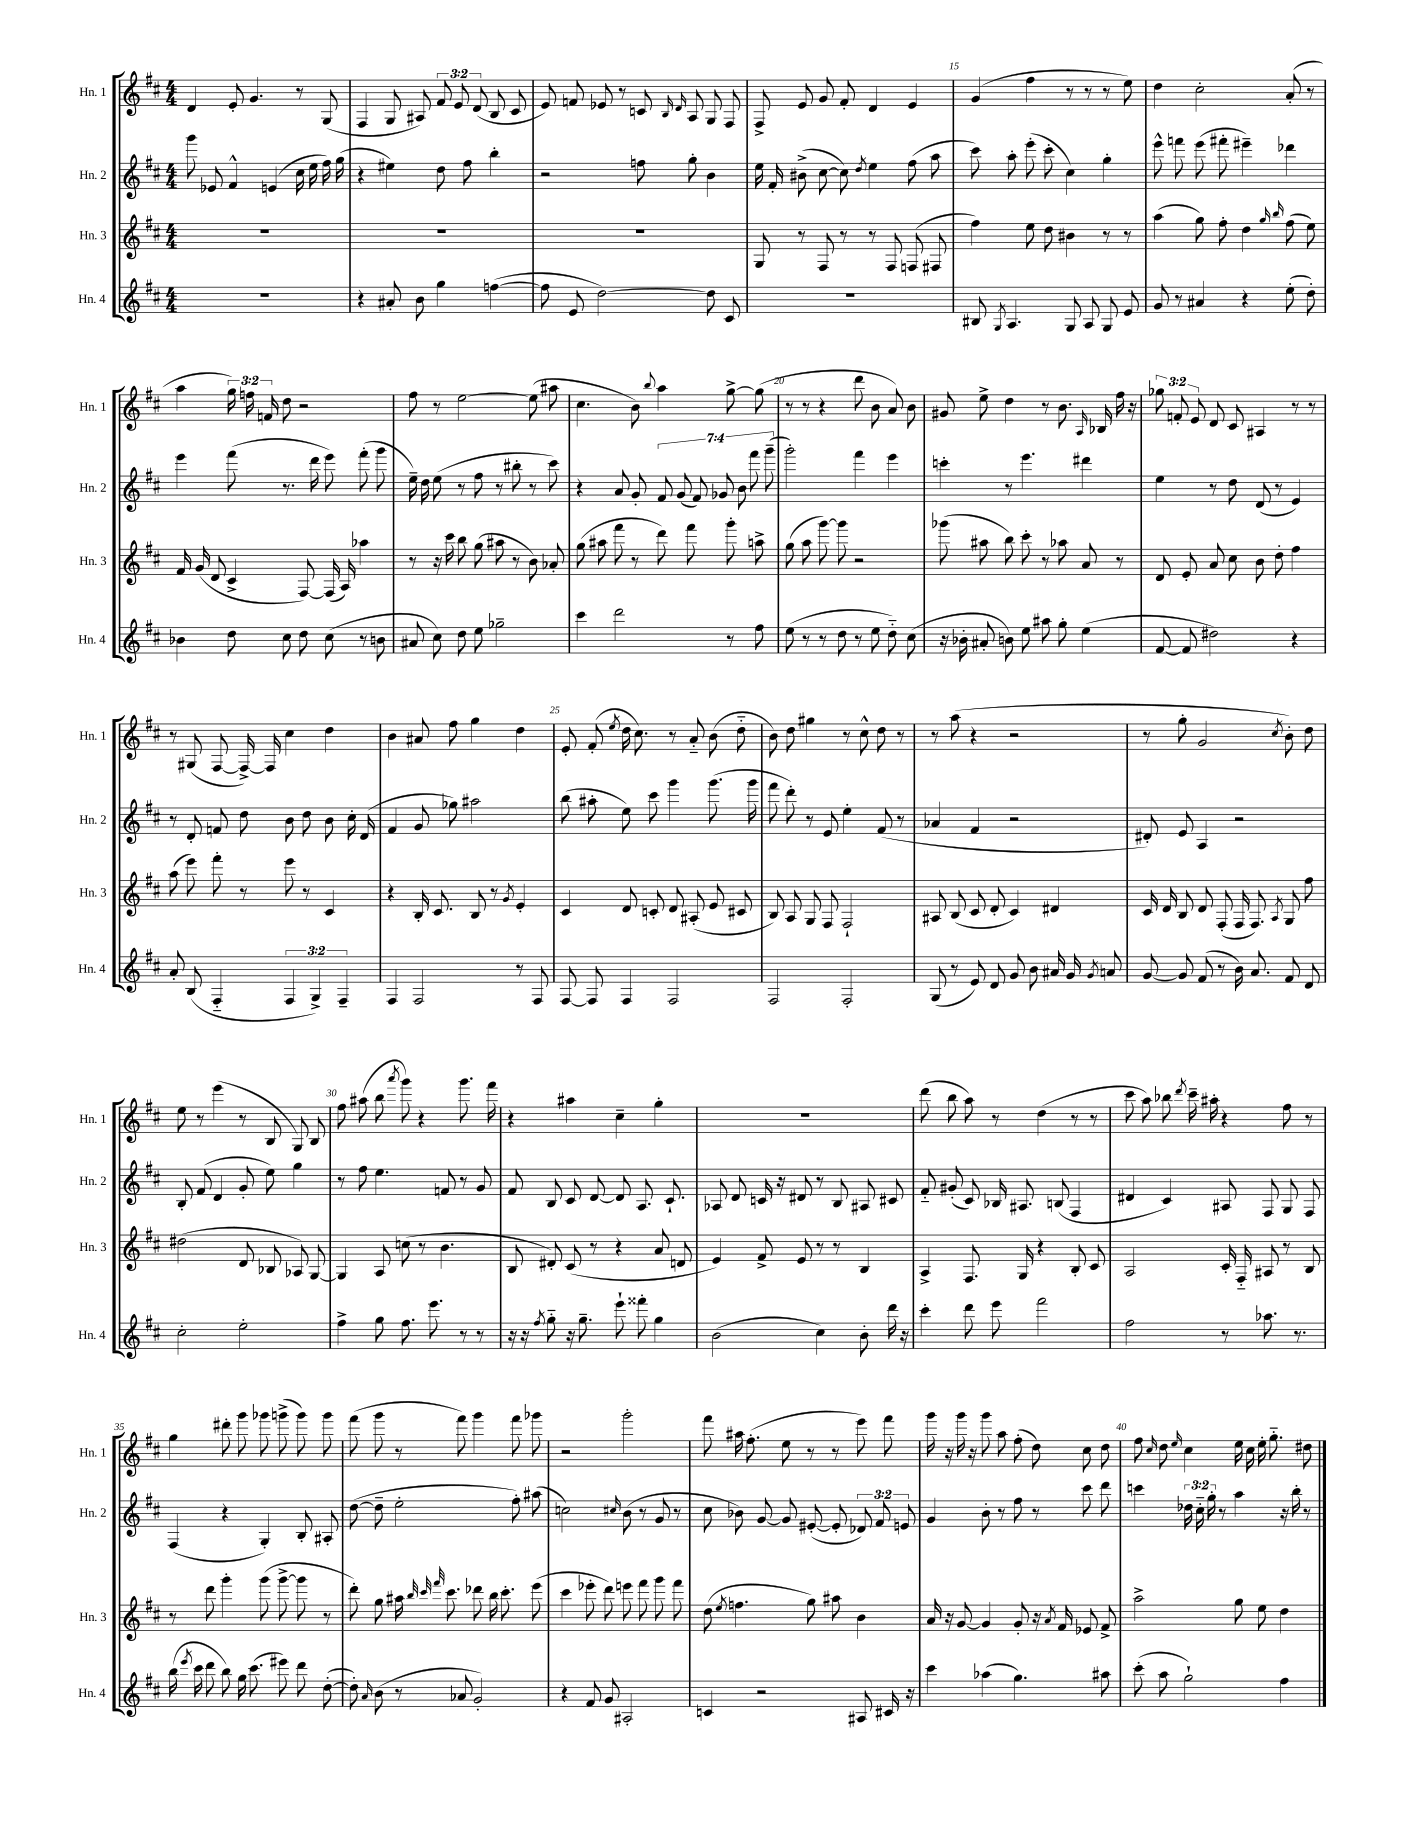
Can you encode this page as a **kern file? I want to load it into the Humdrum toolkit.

**kern	**kern	**kern	**kern
*staff4	*staff3	*staff2	*staff1
*clefG2	*clefG2	*clefG2	*clefG2
*k[f#c#]	*k[f#c#]	*k[f#c#]	*k[f#c#]
*M4/4	*M4/4	*M4/4	*M4/4
1r	1r	8ggg	4d
.	.	8e-	.
.	.	4f#^^	8e'
.	.	.	4.g
.	.	(4e	.
.	.	16cc#	8r
.	.	16ee	.
.	.	16ff#)	(8G
.	.	(16gg	.
=	=	=	=
4r	1r	4r	4F#
8a#'	.	4ee#)	8G
8b	.	.	8A#)
4gg	.	8dd	12f#
.	.	.	12e
.	.	8ff#	.
.	.	.	(12d
([4ff	.	4bb'	8B
.	.	.	8c#
=	=	=	=
8ff]	1r	2r	8e)
8e	.	.	8f
[2dd)	.	.	8e-
.	.	.	8r
.	.	8ff	8c
.	.	.	16qqB
.	.	.	16qqd
.	.	8gg'	8A
8dd]	.	4b	8G
8c#	.	.	8F#
=	=	=	=
1r	8G	16ee	8F#^
.	.	16f#'	.
.	8r	(8b#^	8e
.	8F#	[8cc#	8g
.	8r	8cc#])	8f#'
.	.	8qdd	.
.	8r	4ee	4d
.	8F#	.	.
.	(8F	(8ff#	4e
.	8F#	8aa	.
=	=	=	=
8B#	4ff#)	8ccc#)	(4g
8qG	.	.	.
4.A	.	8aa'	.
.	8ee	(8eee'	4ff#
.	8dd	8ccc#'	.
8G	4b#	4cc#)	8r
8A	.	.	8r
8G	8r	4gg'	8r
8e	8r	.	8ee)
=	=	=	=
8g	(4aa	8eee^^	4dd
8r	.	8fff	.
4a#	8gg)	(8eee	2cc#'
.	8ff#'	8fff#'	.
4r	4dd	4eee#~)	.
.	16qqgg	.	.
.	16qqbb	.	.
(8ee'	(8ff#	4ddd-	(8a'
8dd')	8ee)	.	8r
=	=	=	=
4b-	16f#	4eee	4aa
.	(16g	.	.
.	8d	.	.
8dd	4c#^	(8fff#	24gg)
.	.	.	24ff
.	.	.	24f
8cc#	.	8.r	8dd
8dd	[8F#)	.	2r
.	.	16ddd	.
(8cc#	(16F#]	8eee)	.
.	16A)	.	.
8r	4aa-	(8fff#'	.
8b	.	8ggg	.
=	=	=	=
8a#	8r	16ee~)	8ff#
.	.	16dd	.
8cc#)	16r	(8ee	8r
.	16ccc#	.	.
8dd	8bb	8r	[2ee
8ee	(8gg	8ff#	.
2gg-~	8aa#	8r	.
.	8r	8bb#'	.
.	8b)	8r	(8ee]
.	8a-'	8ccc#)	8aa#
=	=	=	=
4ccc#	(8gg	4r	4.cc#
.	8aa#	.	.
2ddd	8fff#	8a	.
.	8r	8g'	8b)
.	.	.	8qqbb
.	8ddd)	14f#	4aa
.	.	(14g	.
.	8fff#	.	.
.	.	14f#)	.
.	.	14g-	.
8r	8ggg'	.	[8gg^
.	.	14b	.
.	.	14fff#	.
8ff#	8aa^	.	(8gg]
.	.	(14ggg~	.
=	=	=	=
(8ee	(8gg	2ggg')	8r
8r	8aa	.	8r
8r	[8ggg)	.	4r
8dd	8ggg]	.	.
8r	2r	4fff#	8ddd
8ee	.	.	8b
8dd'~)	.	4eee	8a)
(8cc#	.	.	8b
=	=	=	=
16r	(8ggg-	4ccc'	8g#
16b-'	.	.	.
8a#'	8aa#	.	8ee^
8b)	8bb)	8r	4dd
8ee	8ccc#'	4.eee	.
8aa#	8r	.	8r
8gg'	8aa-	.	8.b
(4ee	8a	4ddd#	.
.	.	.	16qqA
.	.	.	16B-
.	8r	.	16ff#
.	.	.	16r
=	=	=	=
[8f#	8d	4ee	12gg-
.	.	.	12f'
8f#]	8e'	.	.
.	.	.	12e
2dd#)	8a	8r	8d
.	8cc#	8dd	8c#
.	8b	(8d	4A#
.	8dd'	8r	.
4r	4ff#	4e)	8r
.	.	.	8r
=	=	=	=
8a'	(8aa	8r	8r
(8B	8eee)	8d'	(8G#
4F#'~	8fff#'	8f	[8F#
.	8r	8dd	16F#^_)
.	.	.	16F#]
6F#	8eee	8b	4cc#
.	8r	8dd	.
6G^)	.	.	.
.	4c#	8b	4dd
6F#~	.	.	.
.	.	16cc#'	.
.	.	(16d	.
=	=	=	=
4F#	4r	4f#	4b
2F#	16B'	8g	8a#
.	8.c#	.	.
.	.	8gg-)	8ff#
.	8B	2aa#	4gg
.	8r	.	.
.	8qg	.	.
8r	4e'	.	4dd
8F#	.	.	.
=	=	=	=
[8F#	4c#	(8bb	8e'
8F#]	.	8aa#'	(8f#'
.	.	.	8qee
4F#	8d	8ee)	16dd
.	.	.	8.cc#)
.	8c'	8ccc#	.
2F#	8d	4ggg	8r
.	(8A#'	.	8a'~
.	8e	(8.ggg	(8b
.	8c#	.	8dd'~
.	.	16ggg	.
=	=	=	=
2F#	8B)	8fff#	8b)
.	8A	8ddd')	8dd
.	8G	8r	4gg#
.	8F#	8e	.
2F#'	2F#`	4ee'	8r
.	.	.	8cc#^^
.	.	(8f#	8dd
.	.	8r	8r
=	=	=	=
(8G	8A#	4a-	8r
8r	(8B	.	(8aa
8e)	8c#	4f#	4r
8d	8d'	.	.
8g	4c#)	2r	2r
8b	.	.	.
16a#	4d#	.	.
16g	.	.	.
8qg	.	.	.
8a	.	.	.
=	=	=	=
[8g	16c#	8d#')	8r
.	16d	.	.
8g]	8B	8e	8gg'
(8f#	8d	4A	2g
8r	(8F#'	.	.
16b)	16F#	2r	.
8.a	8.F#)	.	.
.	8qA	.	8qcc#
8f#	8G	.	8b')
8d	8ff#	.	8dd
=	=	=	=
2cc#'	(2dd#	8B'	8ee
.	.	(8f#	8r
.	.	4d	(4eee
2ee'	8d	8g'	8r
.	8B-	8ee)	8B
.	8A-)	4gg	8G)
.	[8G	.	8B
=	=	=	=
4ff#^	4G]	8r	8ff#
.	.	8ff#	(8aa#
8gg	8A	4.ee	8bb
.	.	.	8qaaa
8.ff#	(8cc	.	8ggg)
.	8r	.	4r
8.eee	.	.	.
.	4.b	8f	.
8r	.	8r	8.ggg
8r	.	8g	.
.	.	.	16fff#
=	=	=	=
16r	8B	8f#	4r
16r	.	.	.
8qff#	.	.	.
8gg'~	8d#')	8B	.
16r	(8c#	8c#	4aa#
8.gg~	.	.	.
.	8r	[8d	.
8eee`	4r	8d]	4cc#~
8fff##'	.	8.A	.
4gg	8a	.	4gg'
.	.	8.c#`	.
.	8d	.	.
=	=	=	=
(2b	4e)	8A-	1r
.	.	8d	.
.	8f#^	16c	.
.	.	16r	.
.	8e	8d#	.
4cc#)	8r	8r	.
.	8r	8B	.
8b'	4B	8A#	.
16ddd	.	8c#	.
16r	.	.	.
=	=	=	=
4ccc#'	4A^	8f#'~	(8ddd
.	.	(8g#'	8bb
8ddd	8.F#	8c#)	8aa)
8eee	.	16B-	8r
.	16G	8.A#	.
2fff#	4r	.	(4dd
.	.	(8B	.
.	8B'	4F#	8r
.	8c#	.	8r
=	=	=	=
2ff#	2A	4d#	8ccc#
.	.	.	8aa)
.	.	4c#)	8bb-
.	.	.	8qddd
.	.	.	16ccc#~
.	.	.	16aa#'
8r	16c#'	8A#	4r
.	16F#'~	.	.
8.aa-	8A#	8F#	.
.	8r	8G	8ff#
8.r	.	.	.
.	8B	8F#	8r
=	=	=	=
(16bb	8r	(4F#	4gg
8qeee	.	.	.
16ccc#	.	.	.
8ddd	8ddd	.	.
8bb)	4ggg'	4r	8ddd#'
16gg	.	.	8ggg
(8.ccc#	.	.	.
.	(8ggg	4G')	8ggg-
8eee#)	[8ggg^	.	(8ggg^
8ddd	8ggg]	8B'	8ggg)
([8dd'	8r	8A#'	8ggg
=	=	=	=
8dd'])	8ddd')	([8dd	(8fff#
16qqa	.	.	.
(8b	8gg	8dd~]	8ggg
8r	16aa#	2ee'	8r
.	32qqbb	.	.
.	32qqccc#	.	.
.	32qqfff#	.	.
.	8.ccc#	.	.
8a-	.	.	8fff#)
2g')	8ddd-	.	4ggg
.	16bb	.	.
.	8.ccc#'	.	.
.	.	8ff#')	8fff#
.	(8eee	(8aa#	8ggg-
=	=	=	=
4r	4ccc#	2cc)	2r
8f#	8eee-'	.	.
8g	8ddd)	.	.
.	.	16qqcc#	.
2A#'	8eee	(8b	2ggg'
.	8fff#	8r	.
.	8ggg	8g	.
.	8fff#	8r	.
=	=	=	=
4c	(8dd	8cc#	8fff#
.	8qee	.	.
.	4.ff	8b-)	16aa#
.	.	.	(8.ff#'
2r	.	[8g	.
.	.	8g]	8ee
.	8gg)	([8e#'	8r
.	8aa#	8e#']	8r
8A#	4b	12d-)	8eee)
.	.	12f#	.
16c#	.	.	8fff#
.	.	12e	.
16r	.	.	.
=	=	=	=
4ccc#	16a	4g	16ggg
.	16r	.	16r
.	[8g	.	16ggg
.	.	.	16r
(4aa-	4g]	8b'	8ggg
.	.	8r	8aa
4.gg)	8g'	8ff#	(8ff#'
.	16r	8r	8dd)
.	8qa	.	.
.	16f#	.	.
.	8e-	8ccc#	8cc#
8aa#	8f#^	8ddd	8dd
=	=	=	=
(8ccc#'	2aa^	4ccc	8ff#
.	.	.	16qqcc#
8aa	.	.	8dd
.	.	.	16qqee
2gg`)	.	24dd-	4cc#
.	.	24cc#'~	.
.	.	24gg'	.
.	.	8r	.
.	8gg	4aa	16ee
.	.	.	16cc#
.	8ee	.	16ee'
.	.	.	8.gg'~
4ff#	4dd	16r	.
.	.	16bb'	.
.	.	8r	8dd#
==	==	==	==
*-	*-	*-	*-
